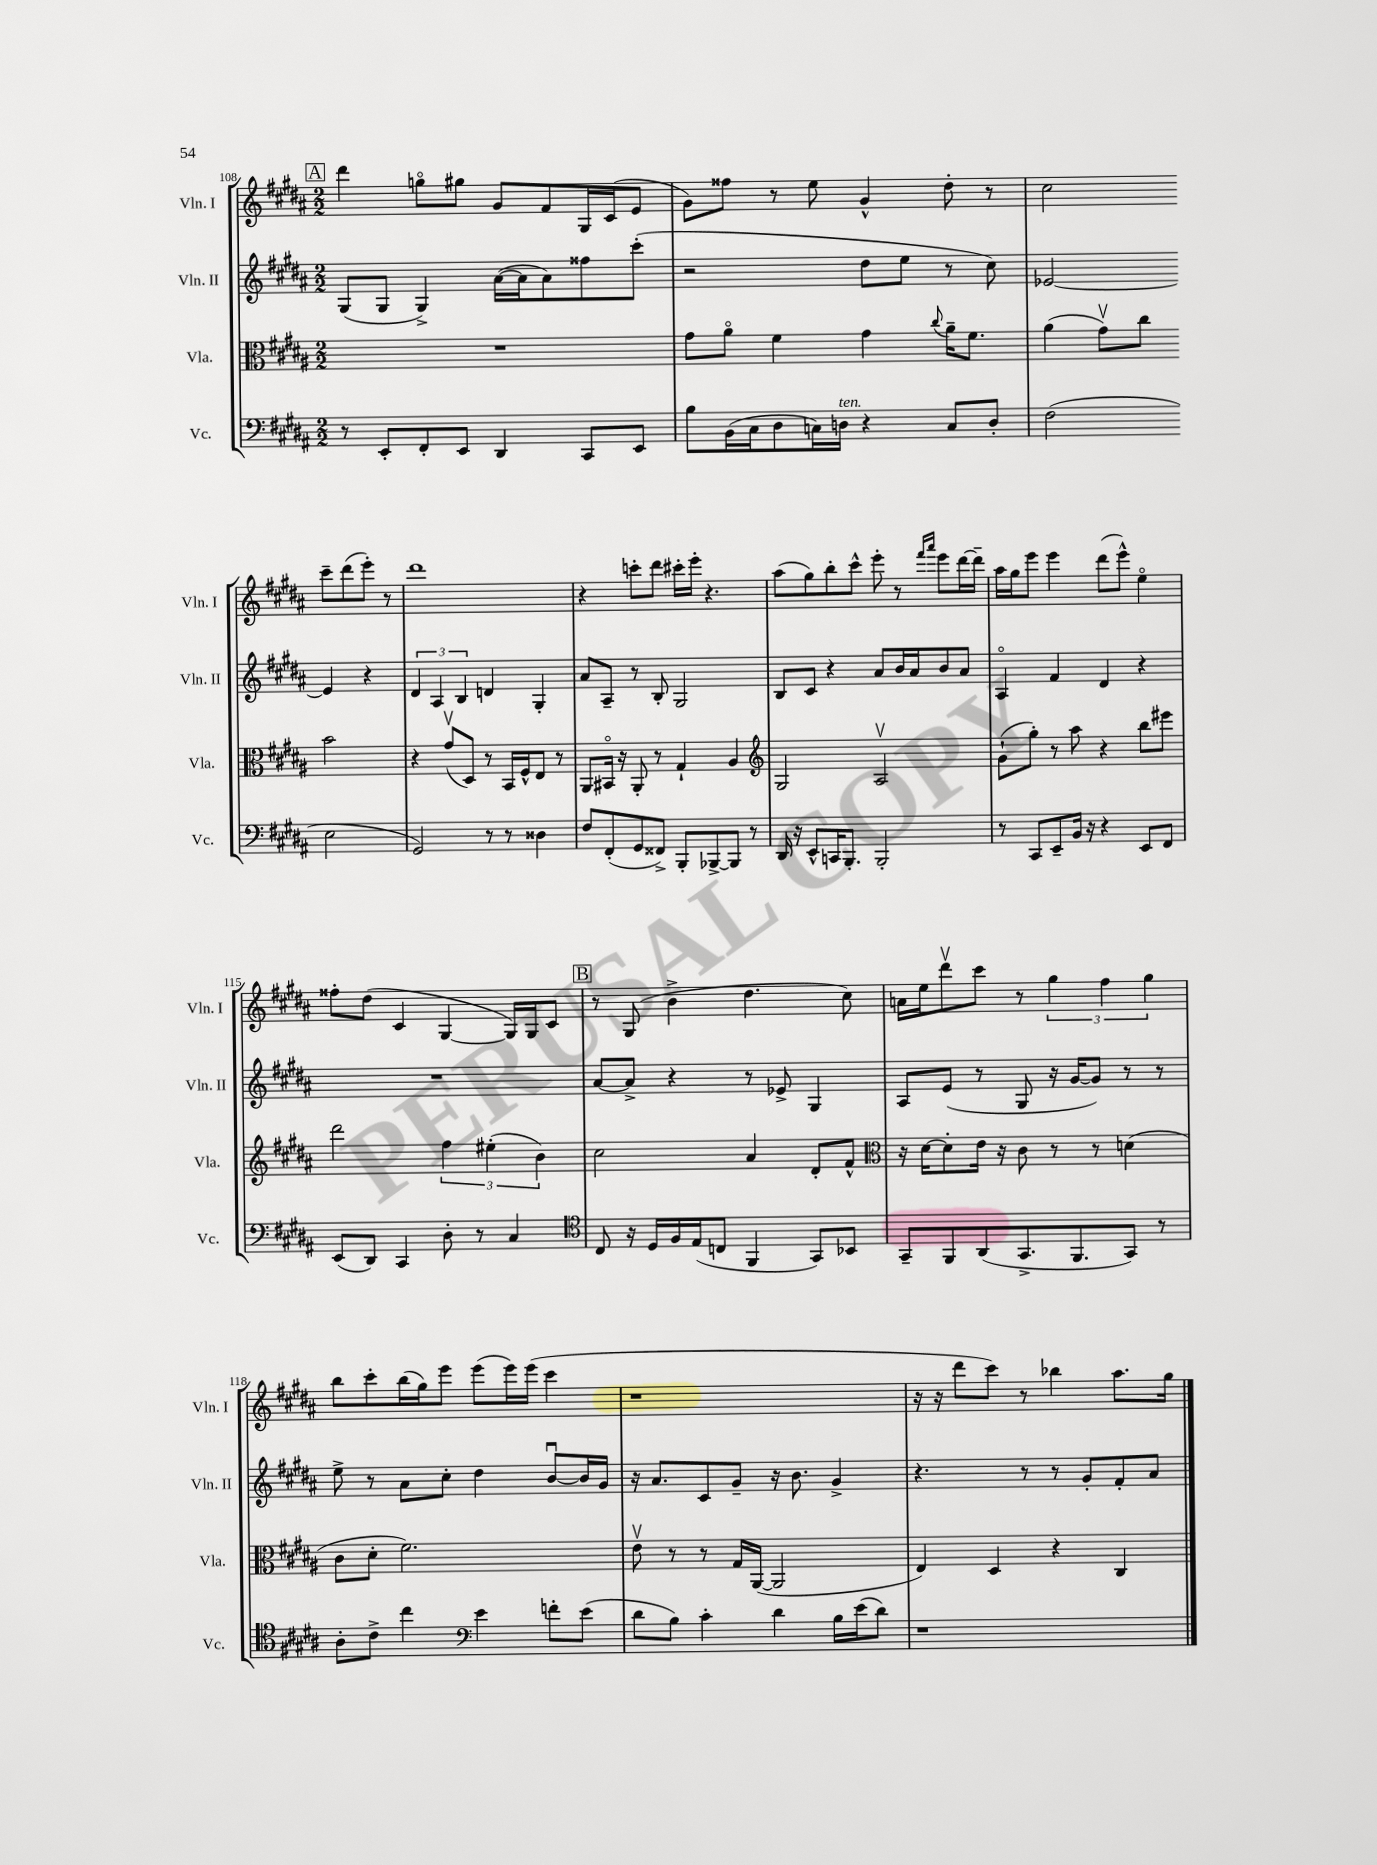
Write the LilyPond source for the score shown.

<<
\new StaffGroup <<
\new Staff = "s0" \with { instrumentName = "Vln. I" shortInstrumentName = "Vln. I" } {
    \clef treble \key b \major \numericTimeSignature \time 2/2
    \mark \markup { \box "A" } dis'''4 g''8\flageolet gis''8 gis'8 fis'8 gis16 cis'16( e'8 |
    gis'8) fisis''8 r8 e''8 gis'4-^ dis''8-. r8 |
    cis''2 cis'''8-- dis'''8( e'''8-.) r8 |
    dis'''1 |
    r4 c'''8-. dis'''8 cis'''16-. e'''16-. r4. |
    ais''8( gis''8) b''8-. cis'''8-^ e'''8-. r8 \grace { fis'''16 ais'''16 } e'''8 dis'''16~ dis'''16-- |
    ais''16 gis''16 e'''8 e'''4 dis'''8( e'''8-^) e''4\flageolet |
    fisis''8-. dis''8( cis'4 gis4~ gis16) gis16 cis'8 |
    \mark \markup { \box "B" } r8 gis8( b'4-> dis''4. cis''8) |
    a'16 e''16 dis'''8\upbow cis'''8 r8 \tuplet 3/2 { gis''4 fis''4 gis''4 } |
    b''8 cis'''8-. b''16( gis''16) e'''8 e'''8( e'''16) e'''16( cis'''4 |
    r1 |
    r16 r16 dis'''8 cis'''8) r8 bes''4 ais''8. gis''16 \bar "|." |
}
\new Staff = "s1" \with { instrumentName = "Vln. II" shortInstrumentName = "Vln. II" } {
    \clef treble \key b \major \numericTimeSignature \time 2/2
    \mark \markup { \box "A" } gis8( gis8 gis4->) ais'16~( ais'16 ais'8) fisis''8 cis'''8-.( |
    r2 dis''8 e''8 r8 cis''8) |
    ees'2~ ees'4 r4 |
    \tuplet 3/2 { dis'4 ais4 b4 } d'4 gis4-. |
    ais'8 ais8-- r8 b8-. gis2 |
    b8 cis'8 r4 ais'8 b'16 ais'16 b'8 ais'8 |
    ais4\flageolet fis'4 dis'4 r4 |
    R1 |
    \mark \markup { \box "B" } ais'8~ ais'8-> r4 r8 ees'8-> gis4 |
    ais8 e'8( r8 gis8 r16 gis'16~ gis'8) r8 r8 |
    e''8-> r8 ais'8 cis''8-. dis''4 b'8~\downbow b'16 gis'16 |
    r16 ais'8. cis'8 gis'8-- r16 b'8. gis'4-> |
    r4. r8 r8 gis'8-. fis'8-. ais'8 \bar "|." |
}
\new Staff = "s2" \with { instrumentName = "Vla." shortInstrumentName = "Vla." } {
    \clef alto \key b \major \numericTimeSignature \time 2/2
    \mark \markup { \box "A" } R1 |
    gis'8 ais'8\flageolet fis'4 gis'4 \appoggiatura { cis''8 } ais'16-- fis'8. |
    ais'4( gis'8\upbow) cis''8 b'2 |
    r4 gis'8\upbow( dis8) r8 b,16 fis16-^ e8 r8 |
    ais,8 bis,16\flageolet r16 ais,8-. r8 gis4-! ais4 |
    \clef treble gis2 ais2\upbow |
    gis'8-!( gis''8-.) r8 ais''8 r4 b''8 eis'''8 |
    dis'''2 \tuplet 3/2 { fis''4 eis''4-.( b'4) } |
    \mark \markup { \box "B" } cis''2 ais'4 dis'8-. fis'8-^ |
    \clef alto r16 dis'16~ dis'8-. e'16 r16 cis'8 r8 r8 d'4( |
    cis'8 dis'8-. fis'2.) |
    e'8\upbow r8 r8 gis16 ais,16~( ais,2 |
    e4) dis4 r4 cis4 \bar "|." |
}
\new Staff = "s3" \with { instrumentName = "Vc." shortInstrumentName = "Vc." } {
    \clef bass \key b \major \numericTimeSignature \time 2/2
    \mark \markup { \box "A" } r8 e,8-. fis,8-. e,8 dis,4 cis,8 e,8 |
    b8 b,16( cis16 dis8 c16) d16^\markup { \italic "ten." } r4 c8 d8-. |
    fis2( e2 |
    gis,2) r8 r8 disis4 |
    fis8 fis,8-.( gis,8 fisis,8->) b,,8-. bes,,8~-> bes,,8 r8 |
    dis,16 r16 e,8-^ c,16 b,,8.-. b,,2-. |
    r8 cis,8 e,8-- b,16 r16 r4 e,8 fis,8 |
    e,8( dis,8) cis,4 dis8-. r8 cis4 |
    \mark \markup { \box "B" } \clef tenor cis8 r16 dis16 fis16 e16( c8 fis,4 gis,8) bes,8 |
    gis,8-- fis,8 ais,8( gis,8.-> fis,8. gis,8) r8 |
    ais8-. cis'8-> cis''4 \clef bass e'4 f'8-. e'8( |
    dis'8 b8) cis'4-. dis'4 b16 e'16( dis'8) |
    r1 \bar "|." |
}
>>
>>
\layout { \context { \Score currentBarNumber = #108 } }
